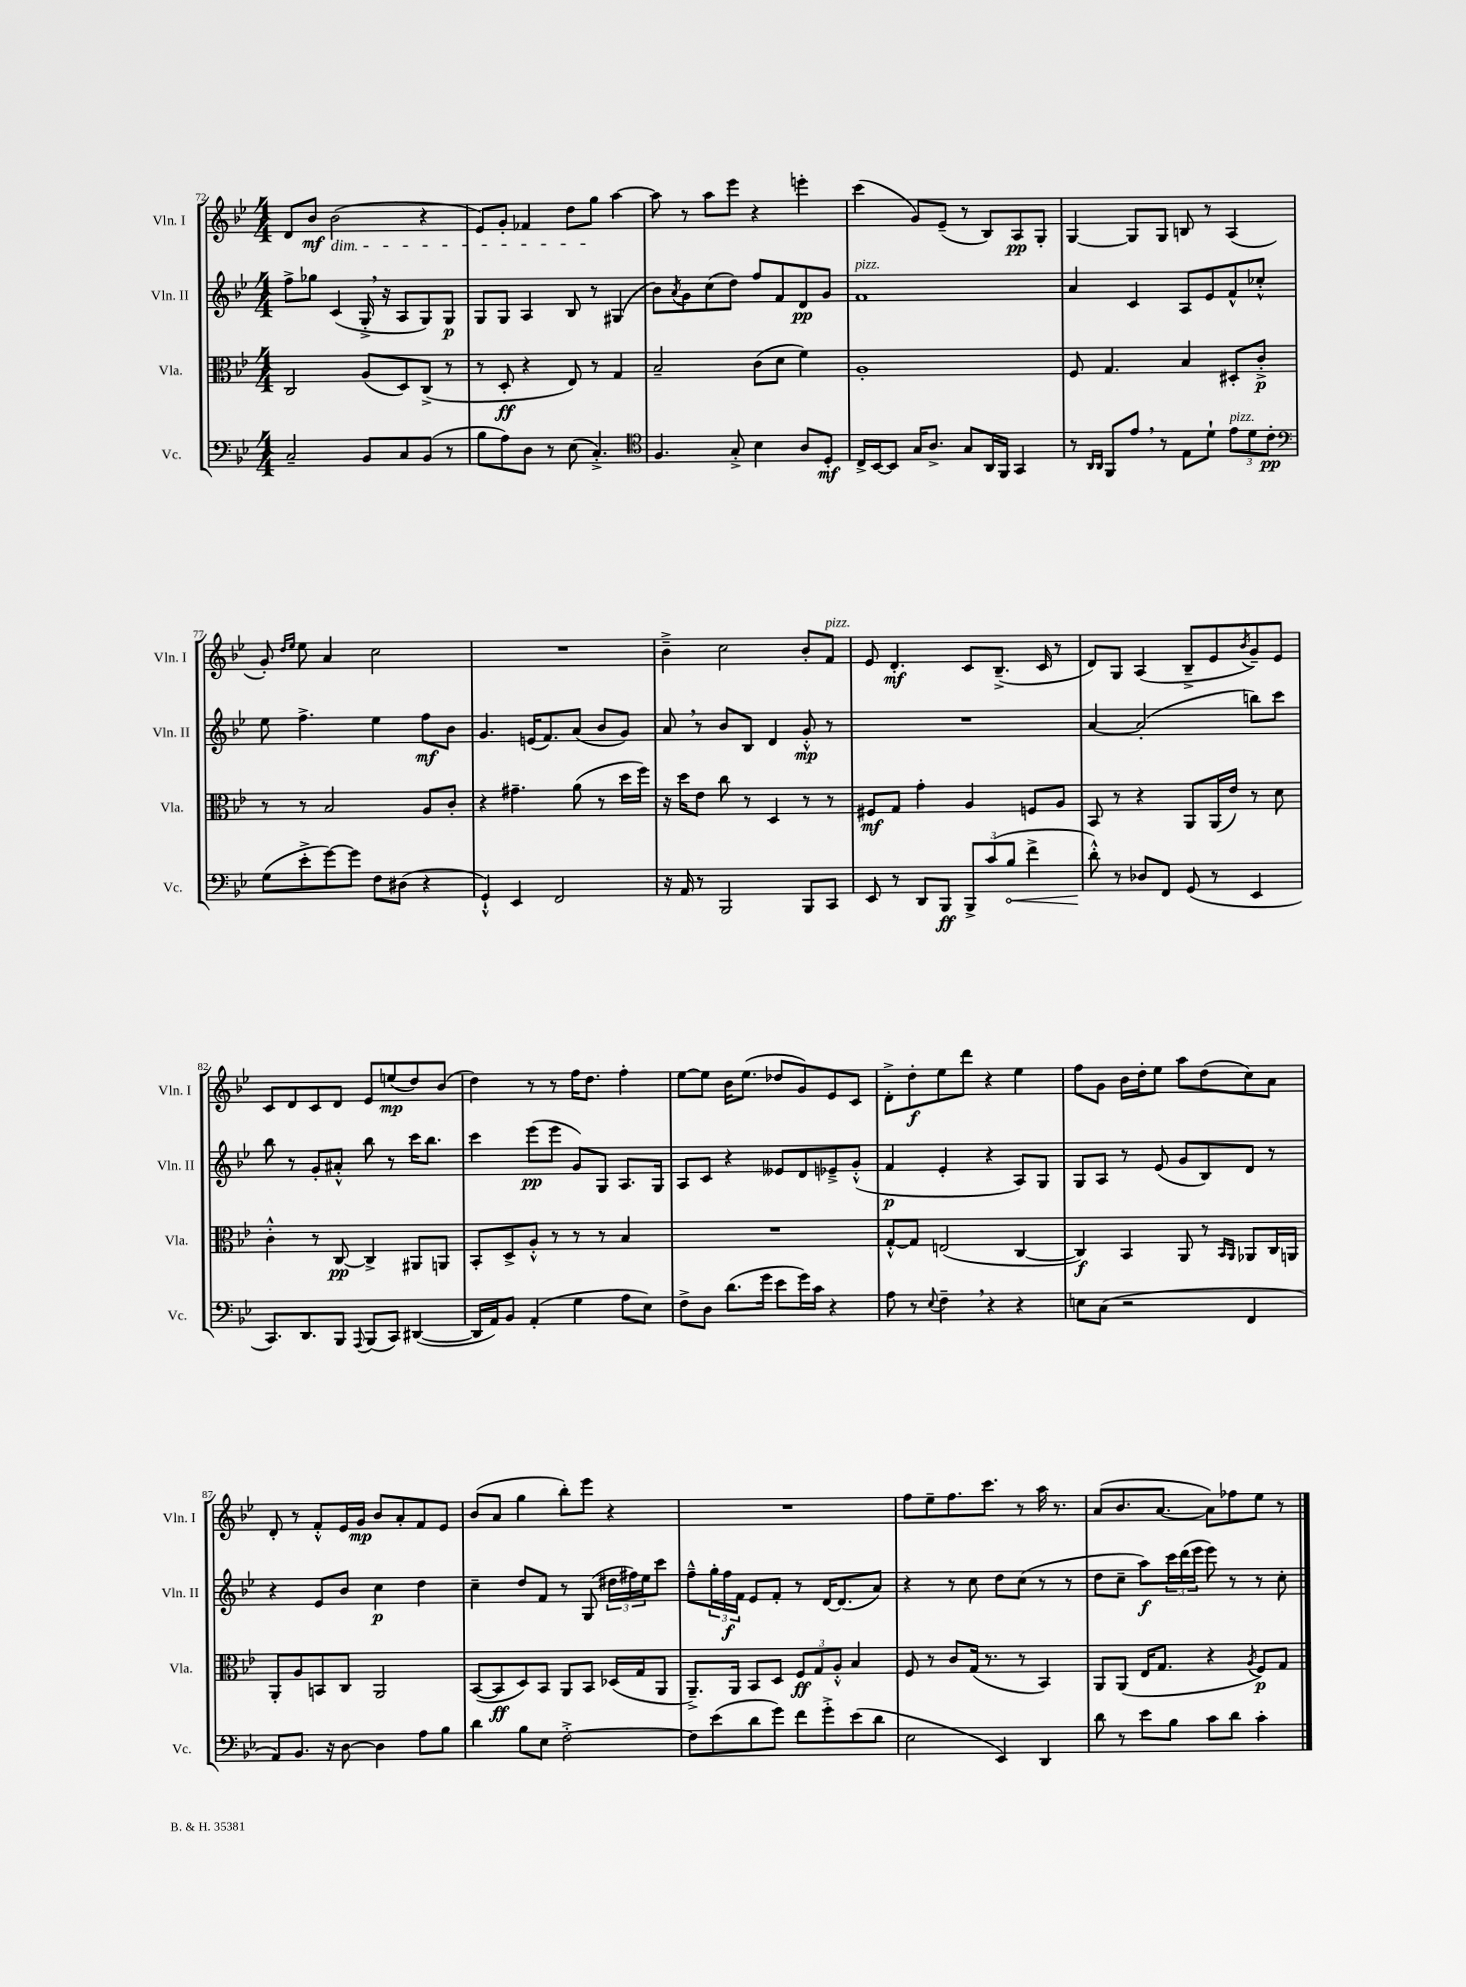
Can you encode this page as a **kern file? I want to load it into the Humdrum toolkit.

**kern	**kern	**kern	**kern
*staff4	*staff3	*staff2	*staff1
*clefF4	*clefC3	*clefG2	*clefG2
*k[b-e-]	*k[b-e-]	*k[b-e-]	*k[b-e-]
*M4/4	*M4/4	*M4/4	*M4/4
2C~/	2C/	8ff^\L	8d/L
.	.	8gg-\J	8b-/J
.	.	(4c/	(2b-\
8BB-/L	(8A/L	16G'^/	.
.	.	16r	.
8C/	8D/)	8A/L	.
(8BB-/J	(8C^/J	8G/)	4r
8r	8r	8G/J	.
=	=	=	=
8B-\L	8r	8G/L	8e-/L)
8A\)	8D'/	8G/J	8g'/J
8D\J	4r	4A/	4f-/
8r	.	.	.
(8E-\	8E-/)	8B-/	8dd\L
4.C'^/)	8r	8r	8gg\J
.	4G/	(4G#/	[4aa\
=	=	=	=
*clefC4	*	*	*
4.F/	2B-~/	8b-\L)	8aa\]
.	.	8qa/	.
.	.	8g\	8r
.	.	(8cc\	8aa\L
8G'^/	.	8dd\J)	8eee-\J
4B-\	(8c\L	8ff/L	4r
.	8d\J	8f/	.
8A/L	4f\)	8d/	4eee'\
8D'/J	.	8g/J	.
=	=	=	=
16C^/LL	1A'	1f	(4ccc\
[16BB-/J	.	.	.
8BB-/]J	.	.	.
16G/LK	.	.	8g/L)
8.A^/J	.	.	.
.	.	.	(8e-~/J
8G/L	.	.	8r
16AA/L	.	.	8B-/L)
16FF/JJ	.	.	.
4GG/	.	.	8A/
.	.	.	8G'/J
=	=	=	=
8r	8F/	4a/	[4G/
16qqAA/LL	.	.	.
16qqAA/JJ	.	.	.
8FF/L	4.G/	.	.
8e-/J	.	4c/	8G/]L
8r	.	.	8G/J
8E-\L	4B-/	8A/L	8B/
8d`\J	.	8e-/	8r
12e-\L	8D#'/L	8f^^/	(4A/
12d\	.	.	.
.	8c'^/J	8cc-'^^/J	.
12c'\J	.	.	.
=	=	=	=
*clefF4	*	*	*
(8G\L	8r	8ee-\	8g'/)
.	.	.	16qqdd/LL
.	.	.	16qqee-/JJ
8e-'^\	8r	4.ff^\	8ee-\
[8g\)	2B-/	.	4a/
8g\]J	.	.	.
8F\L	.	4ee-\	2cc\
(8D#\J	.	.	.
4r	8A/L	8ff\L	.
.	8c'/J	8b-\J	.
=	=	=	=
4GG`^^/)	4r	4.g/	1r
4EE-/	4.g#~\	.	.
.	.	(16e/LK	.
.	.	8.f/)	.
2FF/	.	.	.
.	(8a\	(8a/J	.
.	8r	8b-/L	.
.	16dd\LL	8g/J)	.
.	16ff\JJ)	.	.
=	=	=	=
16r	16r	8a/	4b-~^\
16AA/	16dd\LK	.	.
8r	8e-\J	8r	.
2BBB-/	8cc\	8b-/L	2cc\
.	8r	8B-/J	.
.	4D/	4d/	.
8BBB-/L	8r	8g'^^/	8b-'/L
8CC/J	8r	8r	8f/J
=	=	=	=
8EE-/	8F#/L	1r	8e-/
8r	8G/J	.	4.d'/
8DD/L	4g'\	.	.
8BBB-/J	.	.	.
12BBB-^/L	4A/	.	8c/L
(12c/	.	.	.
.	.	.	(8.B-~^/J
12B-/J	.	.	.
4f^\	8F/L	.	.
.	.	.	16c/
.	8A/J	.	8r
=	=	=	=
8d'^^\)	8BB-/	[4a/	8d/L)
8r	8r	.	8G/J
8D-/L	4r	(2a'/]	(4A/
8FF/J	.	.	.
(8GG/	8AA/L	.	8B-~^/L
8r	(16AA/L	.	8e-/
.	16e-/JJ)	.	.
.	.	.	8qb-/
4EE-/	8r	8bb\L)	8g~/)
.	8d\	8ccc\J	8e-/J
=	=	=	=
8.CC/L)	4c'^^\	8bb-\	8c/L
.	.	8r	8d/
8.DD/	.	.	.
.	8r	8g'/L	8c/
8BBB-/J	[8C/	8a#'^^/J	8d/J
8qqAAA/	.	.	.
(8BBB-/L	4C^/]	8bb-\	8e-/L
8CC/J)	.	8r	(8ee/
([4DD#/	8AA#/L	16ccc\LK	8dd/)
.	.	8.bb-\J	.
.	8AA/J	.	(8b-/J
=	=	=	=
16DD#/]LL	8BB-'/L	4ccc\	4dd\)
16AA/J)	.	.	.
8BB-/J	8D^/	.	.
(4AA'/	8A'^^/J	(8eee-\L	8r
.	8r	8eee-\J	8r
4G\	8r	8g/L)	16ff\LK
.	.	.	8.dd\J
.	8r	8G/J	.
8A\L	4B-/	8.A/L	4ff'\
8E-\J)	.	.	.
.	.	16G/Jk	.
=	=	=	=
8F^\L	1r	8A/L	[8ee-\L
8D\J	.	8c/J	8ee-\]J
(8.d\L	.	4r	16b-\LK
.	.	.	(8.ee-\J
16g\Jk	.	.	.
8e-\L	.	8e--/L	8dd-/L
16g\L)	.	8d/	8g/)
16c\JJ	.	.	.
4r	.	8e-~^/	8e-/
.	.	(8g'^^/J	8c/J
=	=	=	=
8A\	[8G'^^/L	4f/	8d'^\L
8r	8G/]J	.	8dd'\
8qqE-/	.	.	.
4F~\	(2E/	4e-'/	8ee-\
.	.	.	8ddd\J
4r	.	4r	4r
4r	[4C/	8A/L)	4ee-\
.	.	8G/J	.
=	=	=	=
8E\L	4C/])	8G/L	8ff\L
(8C\J	.	8A/J	8g\J
2r	4BB-/	8r	16b-\LL
.	.	.	16dd'\J
.	.	(8e-/	8ee-\J
.	8AA/	8g/L	8aa\L
.	8r	8B-/)	(8dd\
.	16qqBB-/LL	.	.
.	16qqAA/JJ	.	.
4FF/	8AA-/L	8d/J	8cc\)
.	16C/L	8r	8a\J
.	16AA/JJ	.	.
=	=	=	=
8AA/L)	8AA'/L	4r	8d'/
8.BB-/J	8A/	.	8r
.	8BB/	8e-/L	8f'^^/L
16r	.	.	.
[8D\	8C/J	8b-/J	16e-/L
.	.	.	16g/JJ
4D\]	2AA/	4cc\	8b-/L
.	.	.	8a'/
8A\L	.	4dd\	8f/
8B-\J	.	.	8e-/J
=	=	=	=
4d\	([8BB-/L	4cc~\	(8b-/L
.	8BB-/]	.	8a/J
8B-\L	8D/)	8dd/L	4gg\
8E-\J	8BB-/J	8f/J	.
[2F'^\	8AA/L	8r	8bb-'\L)
.	8BB-/J	(8G/	8eee-\J
.	(16D-/LL	24dd#\LL	4r
.	.	24ff#\)	.
.	16G/J	.	.
.	.	24ee-\J	.
.	8AA/J	8ccc\J	.
=	=	=	=
8F\]L	8.AA~^/L)	8ff~^^\L	1r
(8e-\	.	24gg'\L	.
.	.	24ff\	.
.	16AA/Jk	.	.
.	.	24f\JJ	.
8d\	8BB-/L	8e-/L	.
8g\J)	8D/J	8f'/J	.
8f\L	12F/L	8r	.
.	12G/	.	.
8g'^\	.	[16d/LK	.
.	12A'^^/J	.	.
.	.	(8.d/]	.
(8e-\	4B-/	.	.
8d\J	.	8a/J)	.
=	=	=	=
2E-\	8F/	4r	8ff\L
.	8r	.	8ee-~\
.	8c/L	8r	8.ff\
.	(16G/Jk	8cc\	.
.	8.r	.	8.ccc\J
4EE-/)	.	8dd\L	.
.	8r	(8cc\J	8r
4DD/	4BB-/)	8r	16aa\
.	.	.	8.r
.	.	8r	.
=	=	=	=
8d\	8AA/L	8dd\L	(8a/L
8r	(8AA/J	8cc~\J	8.b-/
8e-\L	16E-/LK	8aa\L)	.
.	8.G/J	.	[8.a/J
8B-\J	.	24ccc\L	.
.	.	(24ddd\	.
.	.	24eee-\JJ	.
8c\L	4r	8eee-\)	8a\]L)
8d\J	.	8r	8ff-\
.	8qA/	.	.
4c'\	8F/L)	8r	8ee-\J
.	8G/J	8cc'\	8r
==	==	==	==
*-	*-	*-	*-
